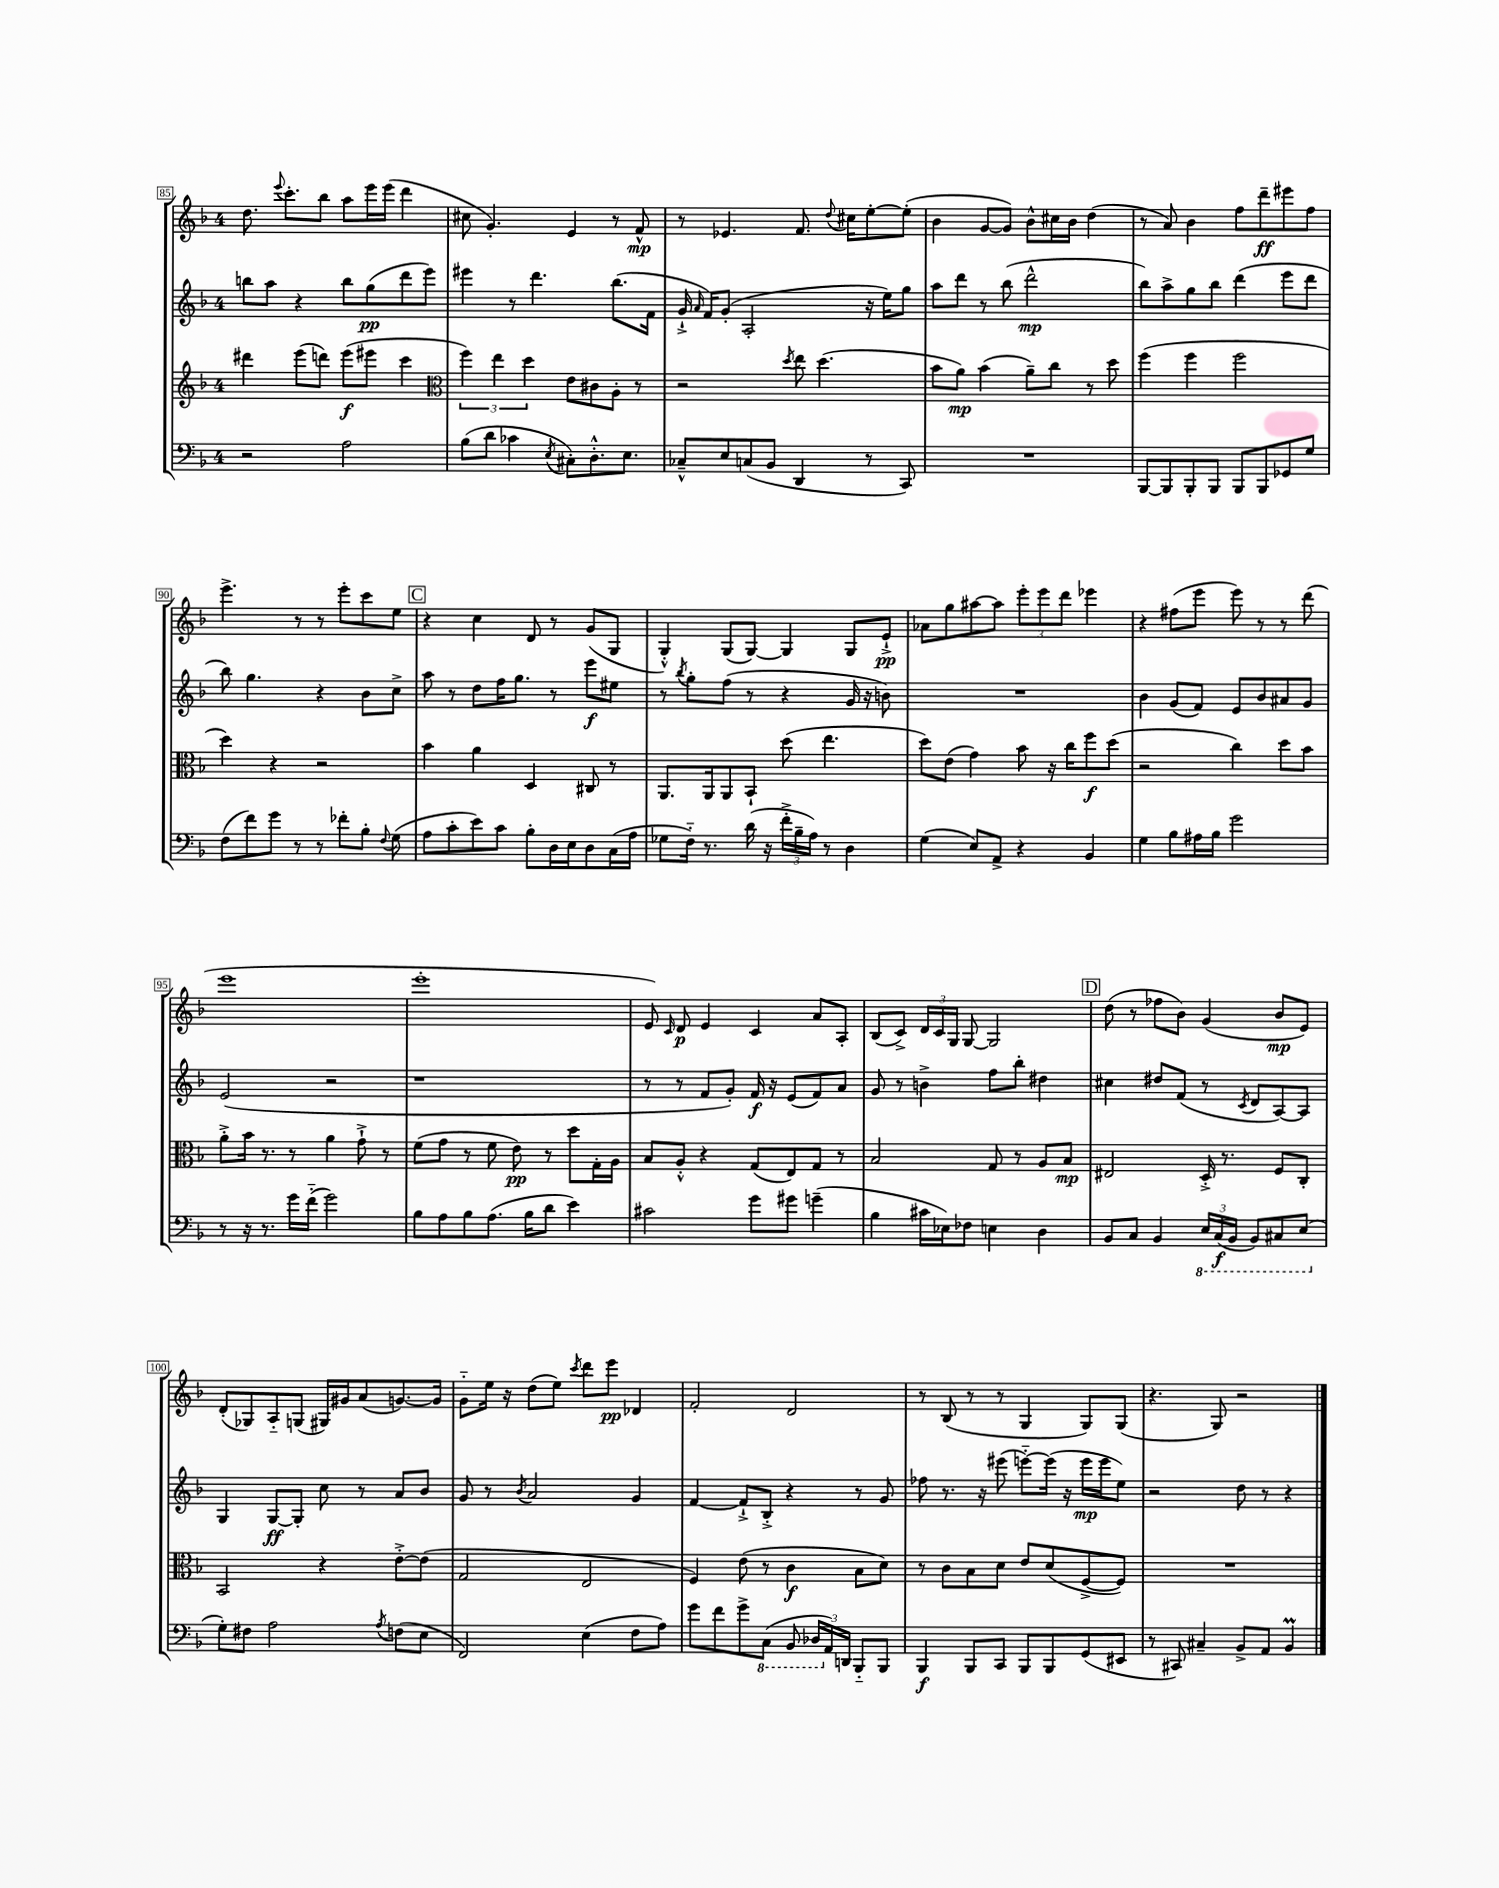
<<
\new StaffGroup <<
\new Staff = "s0" {
    \clef treble \key f \major \once \override Staff.TimeSignature.style = #'single-digit \time 4/4
    \autoBeamOff d''8. \appoggiatura { e'''8 } c'''8.[-. bes''8] a''8[ e'''16 e'''16]( d'''4 |
    cis''8 g'4.-.) e'4 r8 f'8-^\mp |
    r8 ees'4. f'8. \appoggiatura { d''8 } cis''16[ e''8~-. e''8]-.( |
    bes'4 g'8[~ g'8]) bes'8[-^ cis''16 bes'16] d''4( |
    r8 a'8) bes'4 f''8[ d'''8--\ff eis'''8 f''8] |
    e'''4.-> r8 r8 e'''8[-. c'''8 e''8] |
    \mark \markup { \box "C" } r4 c''4 d'8 r8 g'8[( g8] |
    g4-.-^) g8[( g8]~) g4 g8[ e'8]-!->\pp |
    aes'8[ g''8 ais''8~ ais''8] \tuplet 3/2 { e'''8[-. e'''8 d'''8] } ees'''4 |
    r4 fis''8[( e'''8] e'''8) r8 r8 d'''8( |
    e'''1 |
    e'''1-. |
    e'8) \grace { c'16 } d'8\p e'4 c'4 a'8[ a8]-. |
    bes8[( c'8]->) \tuplet 3/2 { d'16[ c'16 g16] } g8~ g2 |
    \mark \markup { \box "D" } d''8( r8 fes''8[ bes'8]) g'4( bes'8[\mp e'8]) |
    d'8[-.( ges8) a8-_ g8]( gis16[) gis'16 a'8( g'8.~) g'16] |
    g'8[-_ e''16] r16 d''8[( e''8]) \acciaccatura { c'''8 } d'''8[ e'''8]\pp des'4 |
    f'2-. d'2 |
    r8 bes8( r8 r8 g4 g8[) g8]( |
    r4. g8) r2 \bar "|." |
}
\new Staff = "s1" {
    \clef treble \key f \major \once \override Staff.TimeSignature.style = #'single-digit \time 4/4
    \autoBeamOff b''8[ a''8] r4 b''8[ g''8\pp( d'''8 e'''8]) |
    eis'''4 r8 d'''4. bes''8.[( f'16] |
    g'16-!-> \grace { a'16 } f'16[) g'8]-.( a2-. r16 e''16[) g''8] |
    a''8[ d'''8] r8 bes''8( d'''2-^\mp |
    bes''8[) a''8-> g''8 bes''8] d'''4( e'''8[ d'''8] |
    bes''8) g''4. r4 bes'8[ c''8]-> |
    \mark \markup { \box "C" } a''8 r8 d''8[ f''16 g''8.] r8 e'''8[\f eis''8] |
    r8 \acciaccatura { bes''8 } g''8[-. f''8]( r8 r4 g'16 r16 b'8) |
    R1 |
    bes'4 g'8[( f'8]) e'8[ bes'8 ais'8 g'8] |
    e'2( r2 |
    r1 |
    r8 r8 f'8[ g'8]-.) f'16\f r16 e'8[( f'8) a'8] |
    g'8 r8 b'4-> f''8[ bes''8]-. dis''4 |
    \mark \markup { \box "D" } cis''4 dis''8[ f'8]( r8 \acciaccatura { c'8 } d'8[ a8~) a8] |
    g4 g8[~\ff g8]-. c''8 r8 a'8[ bes'8] |
    g'8 r8 \acciaccatura { bes'8 } a'2 g'4 |
    f'4~ f'8[-!-> bes8]-.-> r4 r8 g'8 |
    fes''8 r8. r16 eis'''8( e'''8[~-_) e'''16]( r16 e'''16[\mp e'''16 e''8]) |
    r2 d''8 r8 r4 \bar "|." |
}
\new Staff = "s2" {
    \clef treble \key f \major \once \override Staff.TimeSignature.style = #'single-digit \time 4/4
    \autoBeamOff dis'''4 e'''8[( d'''8]) e'''8[\f( eis'''8] c'''4 |
    \clef alto \tuplet 3/2 { f''4) e''4 d''4 } e'8[ cis'8 a8]-. r8 |
    r2 \acciaccatura { d''8 } e''8 d''4.( |
    bes'8[ a'8]\mp) bes'4( a'8[--) c''8] r8 d''8 |
    f''4( f''4 f''2 |
    d''4) r4 r2 |
    \mark \markup { \box "C" } bes'4 a'4 d4 cis8 r8 |
    a,8.[ a,16 a,8 bes,8]-! d''8( e''4. |
    d''8[) e'8]( g'4) bes'8 r16 c''16[ f''8\f d''8]( |
    r2 c''4) d''8[ bes'8] |
    a'8[-.-> bes'16] r8. r8 a'4 g'8-!-> r8 |
    f'8[( g'8] r8 f'8 e'8\pp) r8 d''8[ g16-. a16] |
    bes8[ a8]-.-^ r4 g8[( e8) g8] r8 |
    bes2 g8 r8 a8[ bes8]\mp |
    \mark \markup { \box "D" } eis2 d16-.-> r8. f8[ c8]-. |
    bes,2 r4 e'8[~-.-> e'8]( |
    g2 e2 |
    f4) e'8( r8 c'4\f bes8[ d'8]) |
    r8 c'8[ bes8 d'8] e'8[ d'8( f8~-> f8]) |
    R1 \bar "|." |
}
\new Staff = "s3" {
    \clef bass \key f \major \once \override Staff.TimeSignature.style = #'single-digit \time 4/4
    \autoBeamOff r2 a2 |
    bes8[( d'8] ces'4 \acciaccatura { e8 } cis8[-.) d8.-.-^ e8.] |
    ces8[---^ e8 c8( bes,8] d,4 r8 c,8) |
    R1 |
    bes,,8[~ bes,,8 bes,,8-. bes,,8] bes,,8[ bes,,8 ges,8 g8] |
    f8[( f'8) g'8] r8 r8 fes'8[-. bes8]-. \appoggiatura { f8 } g8( |
    \mark \markup { \box "C" } a8[ c'8-. e'8) c'8] bes8[-. d16 e16 d8 c16( a16] |
    ges8[ f16]-_) r8. d'16( r16 \tuplet 3/2 { f'16[-.-> bes16-- a16]) } r8 d4 |
    g4( e8[) a,8]-> r4 bes,4 |
    g4 bes8[ ais16 bes16] g'2 |
    r8 r16 r8. g'16[ f'16]-_( g'2) |
    bes8[ a8 bes8 a8.]( bes16[ d'8] e'4) |
    cis'2 g'8[ gis'8] g'4--( |
    bes4 cis'16[ ees16) fes8] e4 d4 |
    \mark \markup { \box "D" } bes,8[ c8] bes,4 \tuplet 3/2 { \ottava #-1 e,16[ c,16\f( bes,,16] } bes,,8[) cis,8 e,8]( \ottava #0 |
    g8[-.) fis8] a2 \acciaccatura { a8 } f8[( e8] |
    f,2) e4( f8[ a8]) |
    g'8[ f'8 g'8-> \ottava #-1 c,8]( bes,,8 \tuplet 3/2 { des,16[ \ottava #0 a,16) d,16] } bes,,8[-_ bes,,8] |
    bes,,4\f bes,,8[ c,8] bes,,8[ bes,,8 g,8( eis,8] |
    r8 cis,8) cis4-- bes,8[-> a,8] bes,4\prall \bar "|." |
}
>>
>>
\layout { \context { \Score currentBarNumber = #85 \override BarNumber.stencil = #(make-stencil-boxer 0.1 0.3 ly:text-interface::print) } }
